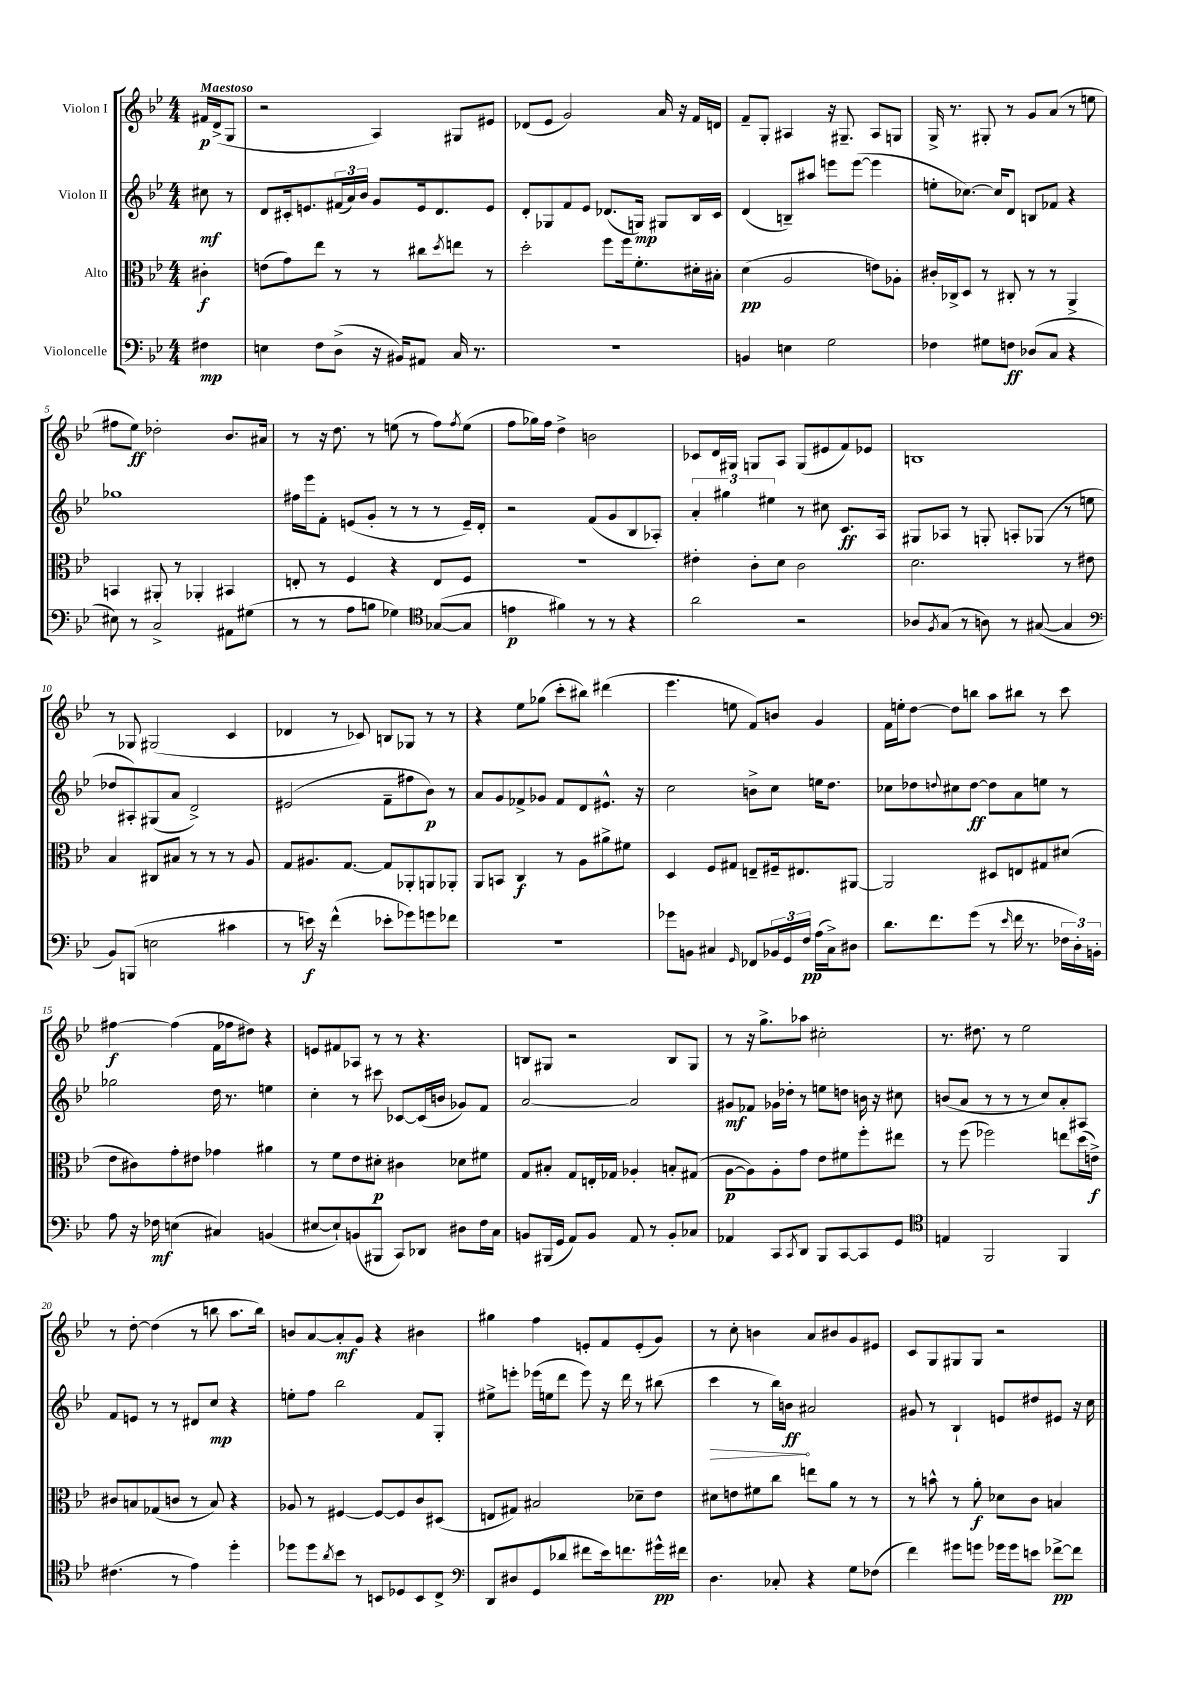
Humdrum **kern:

**kern	**kern	**kern	**kern
*staff4	*staff3	*staff2	*staff1
*clefF4	*clefC3	*clefG2	*clefG2
*k[b-e-]	*k[b-e-]	*k[b-e-]	*k[b-e-]
*M4/4	*M4/4	*M4/4	*M4/4
4F#	4c#'	8cc#	16f#
.	.	.	(16d^
.	.	8r	8G
=	=	=	=
4E	(8e	8d	2r
.	8g)	16c#'	.
.	.	8.e	.
8F	8ee-	.	.
(8D^	8r	(24f#	.
.	.	24a)	.
.	.	24b-	.
16r	8r	8g	4A)
16BB#)	.	.	.
8AA#	8cc#	16e	.
.	.	8.d	.
.	8qdd	.	.
16C	8ee	.	8G#
8.r	.	.	.
.	8r	8e	8e#
=	=	=	=
1r	2dd'	8d'	(8d-
.	.	8G-	8e-
.	.	8f	2g)
.	.	8e-	.
.	8ff	(8.d-	.
.	16ff	.	.
.	8.f'	16G)	.
.	.	8G#	16a
.	.	.	16r
.	16d#'	16B-	16f
.	16B#'	16c	16d
=	=	=	=
4BB	(4d	(4d	8f~
.	.	.	8G'
4E	2A	8B~)	4A#
.	.	8aa#	.
2G	.	8eee	16r
.	.	.	8.G#~
.	.	([8eee	.
.	8e)	4eee]	8A#
.	8A-'	.	8G
=	=	=	=
4F-	16c#'	8ee'	16G^
.	16C-^	.	8.r
.	8D	[8.cc-)	.
8G#	8r	.	8G#'
.	.	16cc-]	.
8F	8C#'	8d	8r
(8D-	8r	8B	8g
8C	8r	8f-	(8a
4r	4AA^	4r	8r
.	.	.	8ee
=	=	=	=
8E#)	4BB	1gg-	8ff#
8r	.	.	8ee-)
2C^	8AA#'	.	2dd-'
.	8r	.	.
.	4AA-'	.	.
8AA#	4BB#	.	8.b-
(8G#	.	.	.
.	.	.	16a#
=	=	=	=
8r	8E'	16ff#	8r
.	.	16eee-	.
8r	8r	8f'	16r
.	.	.	8.dd
8A	4F	(8e	.
8B	.	8g'	8r
4G-)	4r	8r	(8ee
.	.	8r	8r
*clefC4	*	*	*
([8G-	8E	8r	8ff)
.	.	.	8qff
8G-]	8F	16e~)	(8ee
.	.	16d'	.
=	=	=	=
4e	1r	2r	8ff
.	.	.	16gg-)
.	.	.	16ff
4f#)	.	.	4dd^
8r	.	(8f	2b
8r	.	8g	.
4r	.	8B-	.
.	.	8A-')	.
=	=	=	=
2a	4e#'	6a'	8c-
.	.	.	16d
.	.	6gg#	.
.	.	.	16G#
.	8c'	.	8G
.	.	6ee#	.
.	8d	.	8A
2r	2c	8r	(8G
.	.	8cc#	8e#
.	.	8.c	8f)
.	.	.	8e-
.	.	16A	.
=	=	=	=
8A-	2.d	8G#	1B
8qF	.	.	.
(8G	.	8A-	.
8r	.	8r	.
8A)	.	8G'	.
8r	.	8A'	.
([8G#	.	(8G-	.
4G#]	8r	8r	.
.	8e#	8ee	.
=	=	=	=
*clefF4	*	*	*
8BB-)	4B-	8dd-	8r
(8BBB	.	8A#')	8G-
2E	8C#	(8G#	(2G#
.	8B#	8a	.
.	8r	2d^)	.
.	8r	.	.
4c#	8r	.	4c
.	8A	.	.
=	=	=	=
8r	8G	(2e#	4d-
16e)	8.A#	.	.
16r	.	.	.
(4f^^	.	.	8r
.	[8.G	.	.
.	.	.	8c-)
8e-'	8G]	8f~	8B
8g-)	8AA-'	8ff#	8G-
8g	8AA	8b-)	8r
8f-	8AA-'	8r	8r
=	=	=	=
1r	8AA	8a	4r
.	8BB	8g	.
.	4C	8f-^	8ee-
.	.	8g-	(8gg-
.	8r	8f-	8ccc'
.	8A	8d	8bb#)
.	8a#^	8.e#^^	(4ddd#
.	8f#	.	.
.	.	16r	.
=	=	=	=
8g-	4D	2cc	4.eee-
8BB	.	.	.
4C#	8F	.	.
.	8G#	.	8ee
16qqGG	.	.	.
8FF-	8E~	8b^	8f)
24BB-	16F#~	8cc	8b
24GG	.	.	.
.	8.E#	.	.
24F	.	.	.
(16A	.	16ee	4g
16C#^)	.	8.dd	.
8D#	[8AA#	.	.
=	=	=	=
8.d	2AA#]	8cc-	16f
.	.	.	16ee'
.	.	8dd-	[8dd
8.f	.	.	.
.	.	8qqdd	.
.	.	8cc#	8dd]
(8g	.	[8dd	8bb
8r	8D#	8dd]	8aa
16qqe-	.	.	.
16f	8E	8a	8bb#
8.r	.	.	.
.	8G#	8ee	8r
24F-	(8d#	8r	8ccc
24D')	.	.	.
24BB'	.	.	.
=	=	=	=
8A	8e-	2gg-	[4ff#
16r	8c#)	.	.
16F-	.	.	.
(4E	8g'	.	(4ff#]
.	8e#	.	.
4C#)	4g-	16dd	16f
.	.	8.r	16ff-
.	.	.	8dd#)
(4BB	4a#	4ee	4r
=	=	=	=
[8E#	8r	4cc'	8e
8E#`])	8f	.	8f#
(8BB	8e-	8r	8A-
8BBB#	8d#'	8ccc#	8r
8CC)	4c#	[8c-	8r
8DD-	.	(16c-]	4.r
.	.	16b	.
8D#	8d-	8g-)	.
16F	8f#	8f	.
16C	.	.	.
=	=	=	=
8BB	8G	[2a	8B
(16BBB#	8B#'	.	8G#
16GG	.	.	.
8AA)	8G	.	2r
8BB	16E'	.	.
.	16G-	.	.
8AA	4A-'	2a]	.
8r	.	.	.
8BB'	8B'	.	8B
8C-	(8G#	.	8G#
=	=	=	=
4AA-	[8A	8g#	8r
.	8A])	8f-	16r
.	.	.	8.gg^
8CC	8A'	16g-	.
.	.	16dd-'	.
8qCC	.	.	.
8DD	8g	8r	8aa-
8BBB-	8e-	8ee	2cc#'
[8CC	8f#	8dd	.
8CC]	8ff'	16b	.
.	.	16r	.
8GG	8ee#	8cc#	.
=	=	=	=
*clefC4	*	*	*
4E	8r	(8b	8.r
.	(8ff	8a	.
.	.	.	8.dd#
2FF	2ff-)	8r	.
.	.	8r	8r
.	.	8r	2ee-
.	.	8cc)	.
4FF	8ee	8a'	.
.	(16dd	8A#	.
.	16e^)	.	.
=	=	=	=
(4.c#	8c#	8f	8r
.	8B	8e	[8dd'
.	(8G-	8r	(4dd]
8r	8c	8r	.
4e-)	8r	8d#	8r
.	8B)	8cc	8bb
4dd'	4r	4r	8.aa
.	.	.	16bb)
=	=	=	=
8dd-	8A-	8ee'	8b
8dd-	8r	8ff	[8a
8qa	.	.	.
8b-	[4F#	2bb-	8a']
8r	.	.	8g
8BB	8F#_	.	4r
8D-	8F#]	.	.
8BB	8c	8f	4b#
8C^	(8D#	8G'	.
=	=	=	=
*clefF4	*	*	*
8DD	8E	8ee#^	4gg#
8D#	8G#)	8eee'	.
(8GG	2B#	(16eee-	4ff
.	.	16ee	.
8d-	.	8ddd	.
8f#	.	8eee-)	8e'
16e-)	.	16r	8f
8.f	.	16ddd	.
.	8d-~	8r	(8e'
16g#^^	8e-	(8bb#	8g)
16f#	.	.	.
=	=	=	=
4.D	8d#	4ccc	8r
.	8e	.	8cc'
.	8f#	8r	4b
8C-'	8cc	16bb-)	.
.	.	16b	.
4r	8ee	2a#	8a
.	8a	.	8b#
8G	8r	.	8g
(8F-	8r	.	8e#
=	=	=	=
4f)	8r	8g#	8c
.	8b^^	8r	8G
8g#	8r	4B-`	8G#
8g	8a'	.	8G#
16g-	8d-	8e	2r
16g-	.	.	.
8e	8c	8dd#	.
[8f-^	4B	8e#	.
8f-]	.	16r	.
.	.	16cc	.
==	==	==	==
*-	*-	*-	*-
